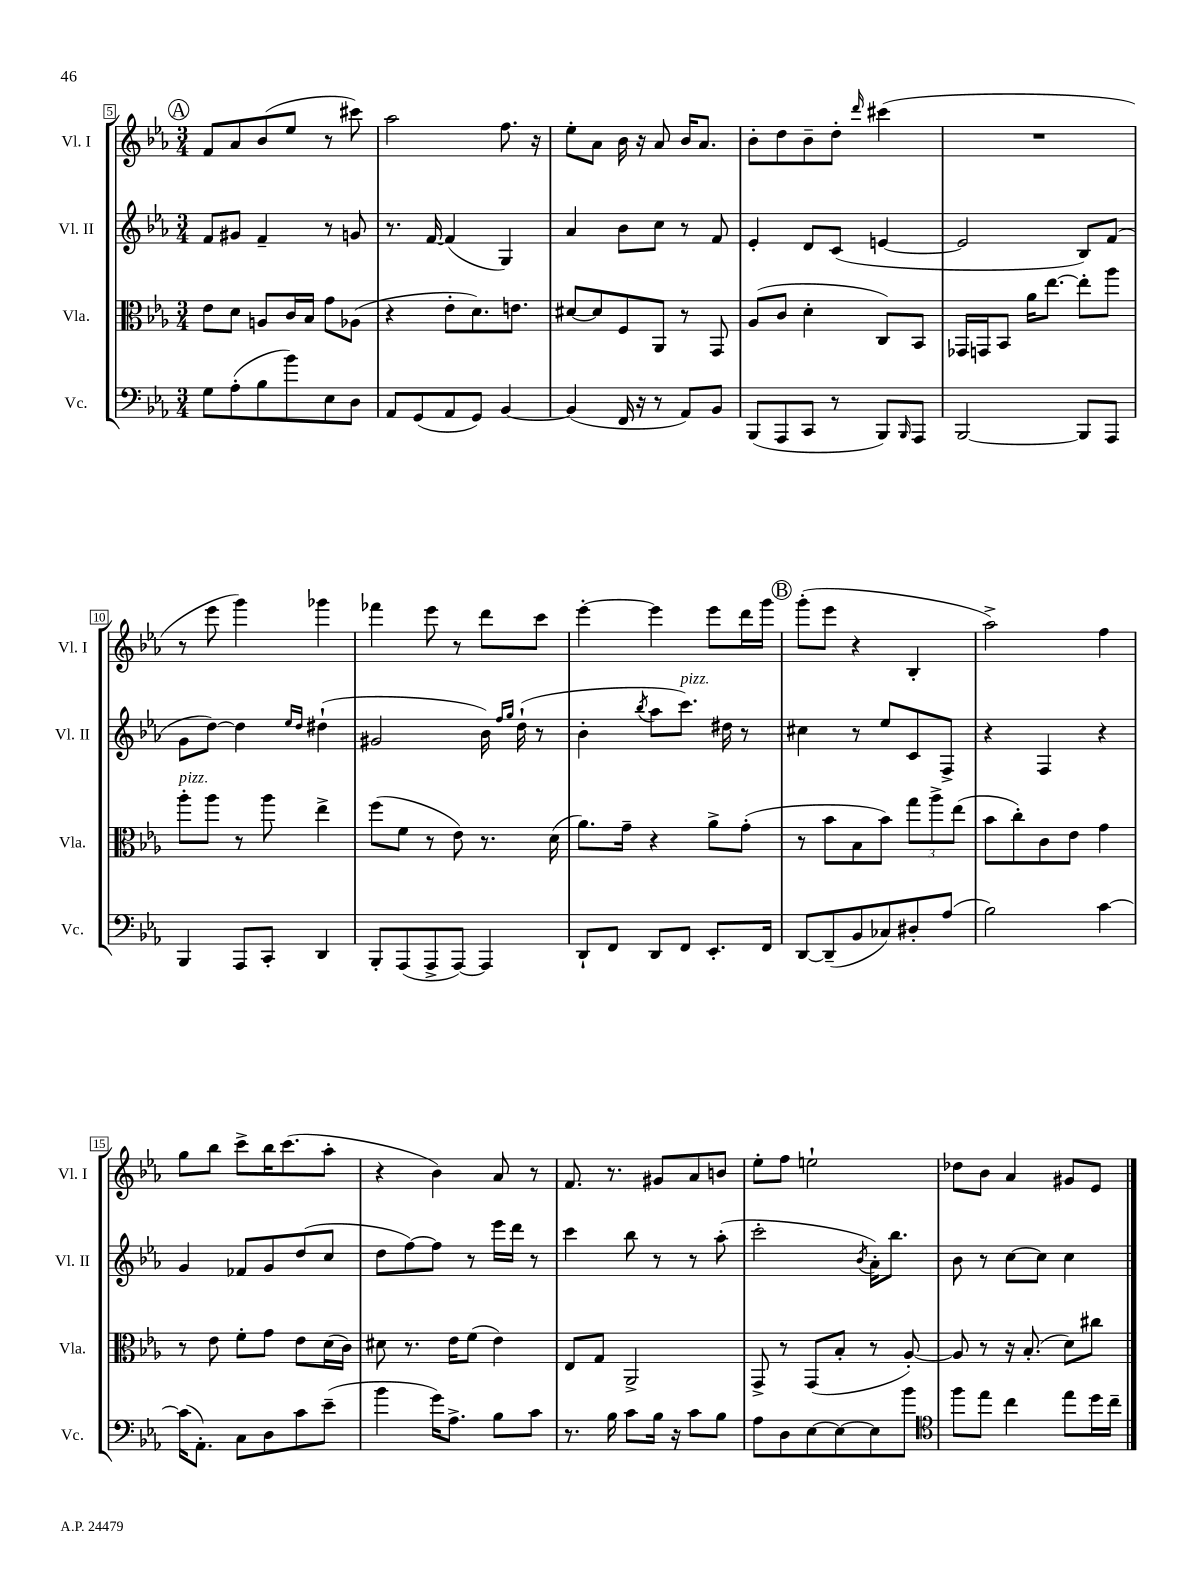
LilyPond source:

<<
\new StaffGroup <<
\new Staff = "s0" \with { instrumentName = "Vl. I" shortInstrumentName = "Vl. I" } {
    \clef treble \key ees \major \numericTimeSignature \time 3/4
    \mark \markup { \circle "A" } f'8 aes'8 bes'8( ees''8 r8 cis'''8) |
    aes''2 f''8. r16 |
    ees''8-. aes'8 bes'16 r16 aes'8 bes'16 aes'8. |
    bes'8-. d''8 bes'8-- d''8-. \grace { d'''16 } cis'''4( |
    R2. |
    r8 ees'''8 g'''4) ges'''4 |
    fes'''4 ees'''8 r8 d'''8 c'''8 |
    ees'''4~-. ees'''4 ees'''8 d'''16 g'''16 |
    \mark \markup { \circle "B" } g'''8-.( ees'''8 r4 bes4-. |
    aes''2->) f''4 |
    g''8 bes''8 c'''8-> bes''16 c'''8.( aes''8-. |
    r4 bes'4) aes'8 r8 |
    f'8. r8. gis'8 aes'8 b'8 |
    ees''8-. f''8 e''2-! |
    des''8 bes'8 aes'4 gis'8 ees'8 \bar "|." |
}
\new Staff = "s1" \with { instrumentName = "Vl. II" shortInstrumentName = "Vl. II" } {
    \clef treble \key ees \major \numericTimeSignature \time 3/4
    \mark \markup { \circle "A" } f'8 gis'8 f'4-- r8 g'8 |
    r8. f'16~ f'4( g4) |
    aes'4 bes'8 c''8 r8 f'8 |
    ees'4-. d'8 c'8( e'4~ |
    e'2 bes8) f'8( |
    g'8 d''8~) d''4 \grace { ees''16 d''16 } dis''4-!( |
    gis'2 bes'16) \grace { f''16 g''16 } d''16-!( r8 |
    bes'4-. \acciaccatura { bes''8 } aes''8 c'''8.^\markup { \italic "pizz." }) dis''16 r8 |
    \mark \markup { \circle "B" } cis''4 r8 ees''8 c'8 f8-> |
    r4 f4 r4 |
    g'4 fes'8 g'8 d''8( c''8 |
    d''8 f''8~) f''8 r8 ees'''16 d'''16 r8 |
    c'''4 bes''8 r8 r8 aes''8-.( |
    c'''2-. \acciaccatura { bes'8 } aes'16-.) bes''8. |
    bes'8 r8 c''8~ c''8 c''4 \bar "|." |
}
\new Staff = "s2" \with { instrumentName = "Vla." shortInstrumentName = "Vla." } {
    \clef alto \key ees \major \numericTimeSignature \time 3/4
    \mark \markup { \circle "A" } ees'8 d'8 a8 c'16 bes16 g'8 aes8( |
    r4 ees'8-. d'8.) e'8. |
    dis'8~ dis'8 f8 aes,8 r8 g,8 |
    aes8( c'8 d'4-. c8) bes,8 |
    ges,16 g,16 bes,8 aes'16 ees''8.~ ees''8-. aes''8 |
    aes''8-.^\markup { \italic "pizz." } aes''8 r8 aes''8 ees''4-> |
    f''8( f'8 r8 ees'8) r8. d'16( |
    aes'8.) g'16-- r4 aes'8-> g'8-.( |
    \mark \markup { \circle "B" } r8 bes'8 bes8 bes'8) \tuplet 3/2 { g''8 aes''8-> ees''8( } |
    bes'8 c''8-.) c'8 ees'8 g'4 |
    r8 ees'8 f'8-. g'8 ees'8 d'16( c'16) |
    dis'8 r8. ees'16 f'8( ees'4) |
    ees8 g8 aes,2-> |
    g,8-> r8 g,8( bes8-. r8 aes8~-.) |
    aes8 r8 r16 bes8.-.( d'8) cis''8 \bar "|." |
}
\new Staff = "s3" \with { instrumentName = "Vc." shortInstrumentName = "Vc." } {
    \clef bass \key ees \major \numericTimeSignature \time 3/4
    \mark \markup { \circle "A" } g8 aes8-.( bes8 bes'8) ees8 d8 |
    aes,8 g,8( aes,8 g,8) bes,4~ |
    bes,4( f,16 r16 r8 aes,8) bes,8 |
    bes,,8( aes,,8 c,8 r8 bes,,8) \grace { bes,,16 } aes,,8 |
    bes,,2~ bes,,8 aes,,8 |
    bes,,4 aes,,8 c,8-. d,4 |
    bes,,8-. aes,,8( aes,,8-> aes,,8~) aes,,4 |
    d,8-! f,8 d,8 f,8 ees,8.-. f,16 |
    \mark \markup { \circle "B" } d,8~ d,8--( bes,8 ces8) dis8-. aes8( |
    bes2) c'4~ |
    c'16( aes,8.-.) c8 d8 c'8 ees'8--( |
    bes'4 g'16) aes8.-> bes8 c'8 |
    r8. bes16 c'8 bes16 r16 c'8 bes8 |
    aes8 d8 ees8~ ees8~ ees8 bes'8 |
    \clef tenor f''8 ees''8 c''4 ees''8 d''16 c''16-- \bar "|." |
}
>>
>>
\layout { \context { \Score currentBarNumber = #5 \override BarNumber.stencil = #(make-stencil-boxer 0.1 0.3 ly:text-interface::print) } }
